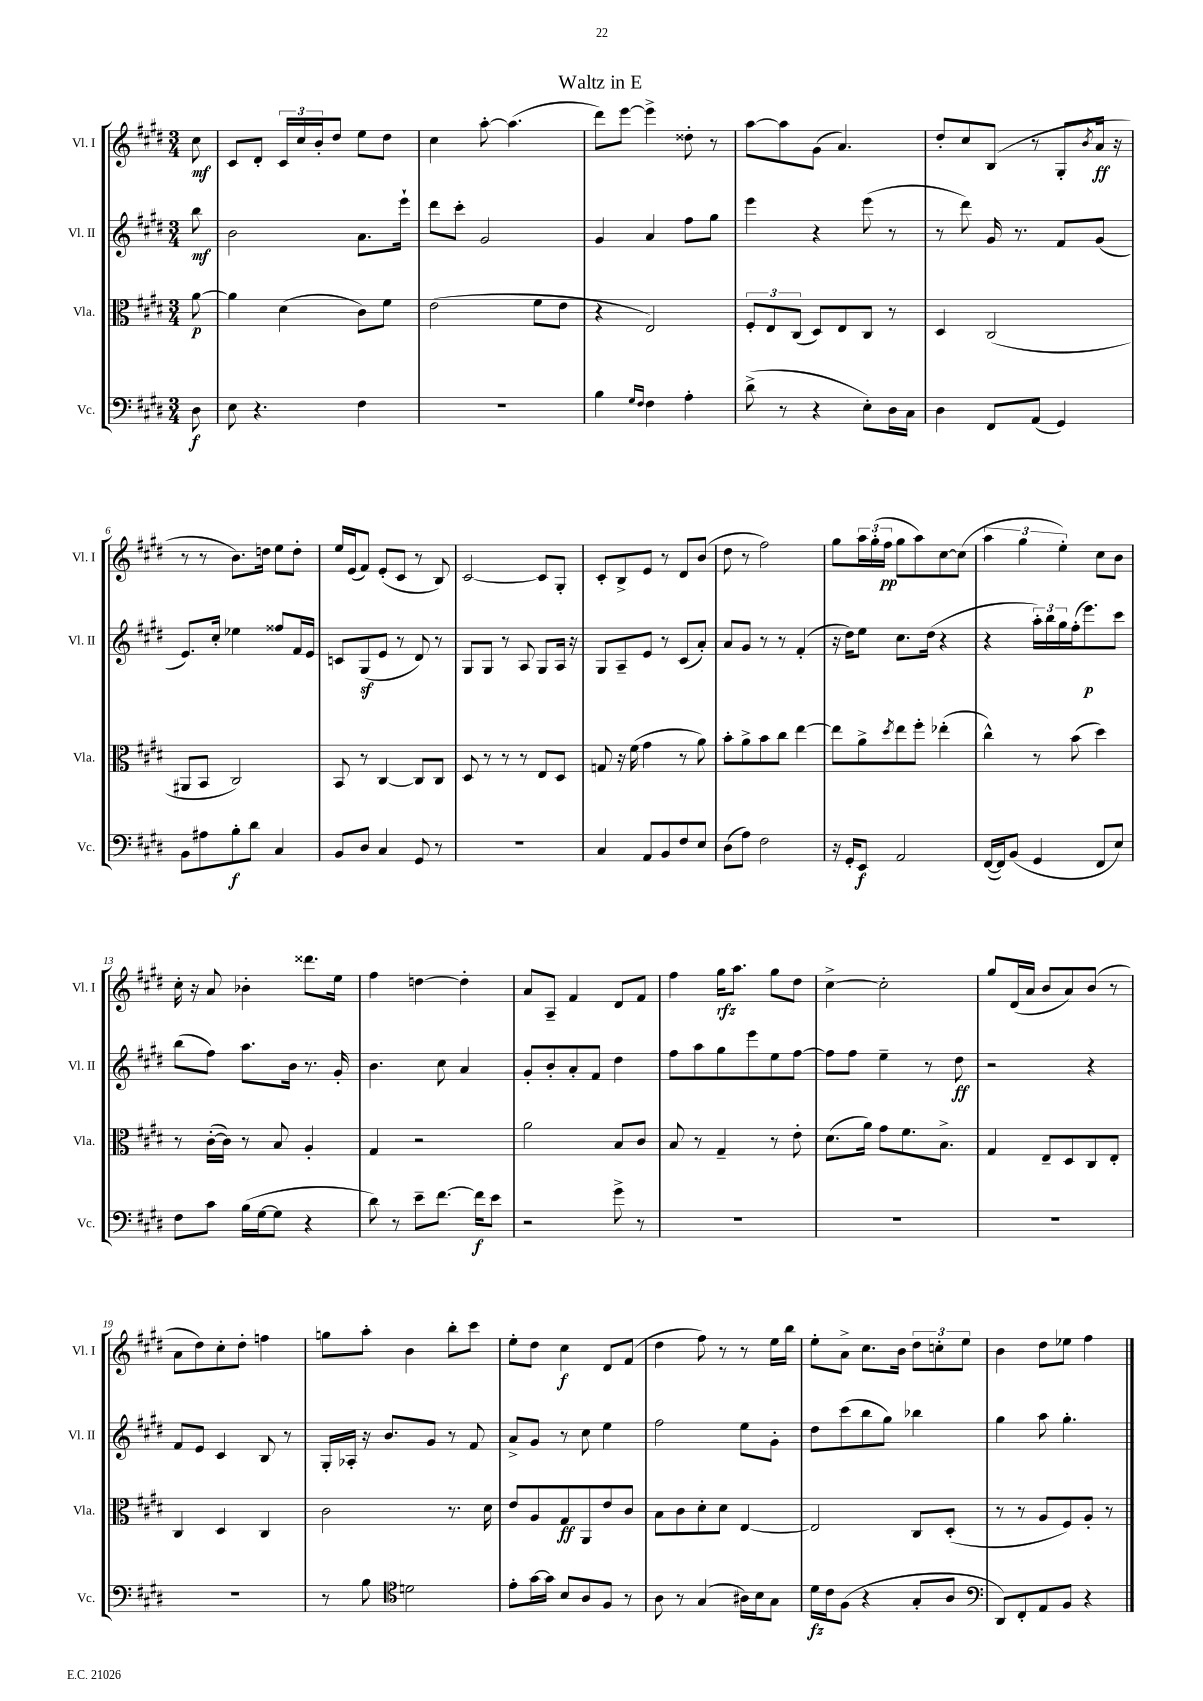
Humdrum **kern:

**kern	**kern	**kern	**kern
*staff4	*staff3	*staff2	*staff1
*clefF4	*clefC3	*clefG2	*clefG2
*k[f#c#g#d#]	*k[f#c#g#d#]	*k[f#c#g#d#]	*k[f#c#g#d#]
*M3/4	*M3/4	*M3/4	*M3/4
8D#	[8a	8bb	8cc#
=	=	=	=
8E	4a]	2b	8c#
4.r	.	.	8d#'
.	(4d#	.	24c#
.	.	.	24cc#
.	.	.	24b'
.	.	.	8dd#
4F#	8c#)	8.a	8ee
.	8f#	.	8dd#
.	.	16eee`	.
=	=	=	=
2.r	(2e	8ddd#	4cc#
.	.	8ccc#'	.
.	.	2g#	[8aa'
.	.	.	(4.aa]
.	8f#	.	.
.	8e	.	.
=	=	=	=
4B	4r	4g#	8ddd#)
.	.	.	[8eee
16qqG#	.	.	.
16qqF#	.	.	.
4F#	2E)	4a	4eee^]
4A'	.	8ff#	8dd##'
.	.	8gg#	8r
=	=	=	=
(8d#^	12F#'	4eee	[8aa
.	12E	.	.
8r	.	.	8aa]
.	(12C#	.	.
4r	8D#)	4r	(8g#
.	8E	.	4.a)
8E')	8C#	(8eee	.
16D#	8r	8r	.
16C#	.	.	.
=	=	=	=
4D#	4D#	8r	8dd#'
.	.	8ddd#)	8cc#
8FF#	(2C#	16g#	(8B
.	.	8.r	.
(8AA	.	.	8r
4GG#)	.	8f#	8G#'
.	.	.	8qb
.	.	(8g#	16a
.	.	.	16r
=	=	=	=
8BB	8AA#	8.e)	8r
8A#	8BB	.	8r
.	.	16cc#'	.
8B'	2C#)	4ee-	8.b)
8d#	.	.	.
.	.	.	16dd
4C#	.	8ff##	8ee
.	.	16f#	8dd'
.	.	16e	.
=	=	=	=
8BB	8BB	8c	16ee
.	.	.	(16e
8D#	8r	(8G#	8f#)
4C#	[4C#	8e	(8e'
.	.	8r	8c#
8GG#	8C#]	8d#)	8r
8r	8C#	8r	8B)
=	=	=	=
2.r	8D#	8G#	[2c#
.	8r	8G#	.
.	8r	8r	.
.	8r	8A	.
.	8E	8G#	8c#]
.	8D#	16A	8G#'
.	.	16r	.
=	=	=	=
4C#	8G	8G#	8c#'
.	16r	8A~	8B^
.	(16f#	.	.
8AA	4g#	8e	8e
8BB	.	8r	8r
8F#	8r	(8c#	8d#
8E	8a)	8a')	(8b
=	=	=	=
(8D#	8b'	8a	8dd#
8A)	8a^	8g#	8r
2F#	8b	8r	2ff#)
.	8cc#	8r	.
.	[4ee	(4f#'	.
=	=	=	=
16r	8ee]	16r	8gg#
16GG#'	.	16dd#)	.
8EE	8a^	8ee	24aa
.	.	.	(24gg#'
.	.	.	24ff#
.	8qdd#	.	.
2AA	8ee	8.cc#	8gg#
.	8ff#'	.	8aa)
.	.	(16dd#	.
.	(4ee-'	4r	[8cc#
.	.	.	(8cc#]
=	=	=	=
([16FF#	4cc#^^)	4r	6aa
16FF#])	.	.	.
(8BB	.	.	.
.	.	.	6gg#
4GG#	8r	24aa')	.
.	.	24bb	.
.	.	24gg#	6ee')
.	(8b	(16ff#'	.
.	.	8.eee)	.
8FF#	4dd#)	.	8cc#
8E)	.	8ccc#	8b
=	=	=	=
8F#	8r	(8bb	16cc#'
.	.	.	16r
8c#	([16c#'	8ff#)	8a
.	16c#])	.	.
(16B	8r	8.aa	4b-'
[16G#	.	.	.
8G#]	8B	.	.
.	.	16b	.
4r	4A'	8.r	8.ddd##
.	.	16g#'	16ee
=	=	=	=
8d#)	4G#	4.b	4ff#
8r	.	.	.
8e~	2r	.	[4dd
[8.f#	.	8cc#	.
.	.	4a	4dd']
16f#]	.	.	.
8e	.	.	.
=	=	=	=
2r	2a	8g#'	8a
.	.	8b'	8A~
.	.	8a'	4f#
.	.	8f#	.
8g#^	8B	4dd#	8d#
8r	8c#	.	8f#
=	=	=	=
2.r	8B	8ff#	4ff#
.	8r	8aa	.
.	4G#~	8gg#	16gg#
.	.	.	8.aa
.	.	8eee	.
.	8r	8ee	8gg#
.	8e'	[8ff#	8dd#
=	=	=	=
2.r	(8.d#	8ff#]	[4cc#^
.	.	8ff#	.
.	16a)	.	.
.	8g#	4ee~	2cc#']
.	8.f#	.	.
.	.	8r	.
.	8.B^	.	.
.	.	8dd#	.
=	=	=	=
2.r	4G#	2r	8gg#
.	.	.	(16d#
.	.	.	16a
.	8E~	.	8b
.	8D#	.	8a)
.	8C#	4r	(8b
.	8E'	.	8r
=	=	=	=
2.r	4C#	8f#	8a
.	.	8e	8dd#)
.	4D#	4c#	8cc#'
.	.	.	8dd#'
.	4C#	8B	4ff
.	.	8r	.
=	=	=	=
8r	2c#	16G#'	8gg
.	.	16A-'	.
8B	.	16r	8aa'
.	.	8.b	.
*clefC4	*	*	*
2d	.	.	4b
.	.	8g#	.
.	8.r	8r	8bb'
.	.	8f#	8ccc#
.	16d#	.	.
=	=	=	=
8e'	8e	8a^	8ee'
[16g#	8A	8g#	8dd#
16g#]	.	.	.
8B	8G#	8r	4cc#
8A	8AA	8cc#	.
8F#	8e	4ee	8d#
8r	8c#	.	(8f#
=	=	=	=
8A	8B	2ff#	4dd#
8r	8c#	.	.
(4G#	8d#'	.	8ff#)
.	8d#	.	8r
16A#)	[4E	8ee	8r
16B	.	.	.
8G#	.	8g#'	16ee
.	.	.	16bb
=	=	=	=
16d#	2E]	8dd#	8ee'
16c#	.	.	.
(8F#	.	(8ccc#	8a^
4r	.	8bb	8.cc#
.	.	8gg#)	.
.	.	.	16b
8G#'	8C#	4bb-	12dd#
.	.	.	12cc'
8A	(8D#'	.	.
.	.	.	12ee
=	=	=	=
*clefF4	*	*	*
8DD#)	8r	4gg#	4b
8FF#'	8r	.	.
8AA	8A	8aa	8dd#
8BB	8F#)	4.gg#'	8ee-
4r	8A'	.	4ff#
.	8r	.	.
==	==	==	==
*-	*-	*-	*-
